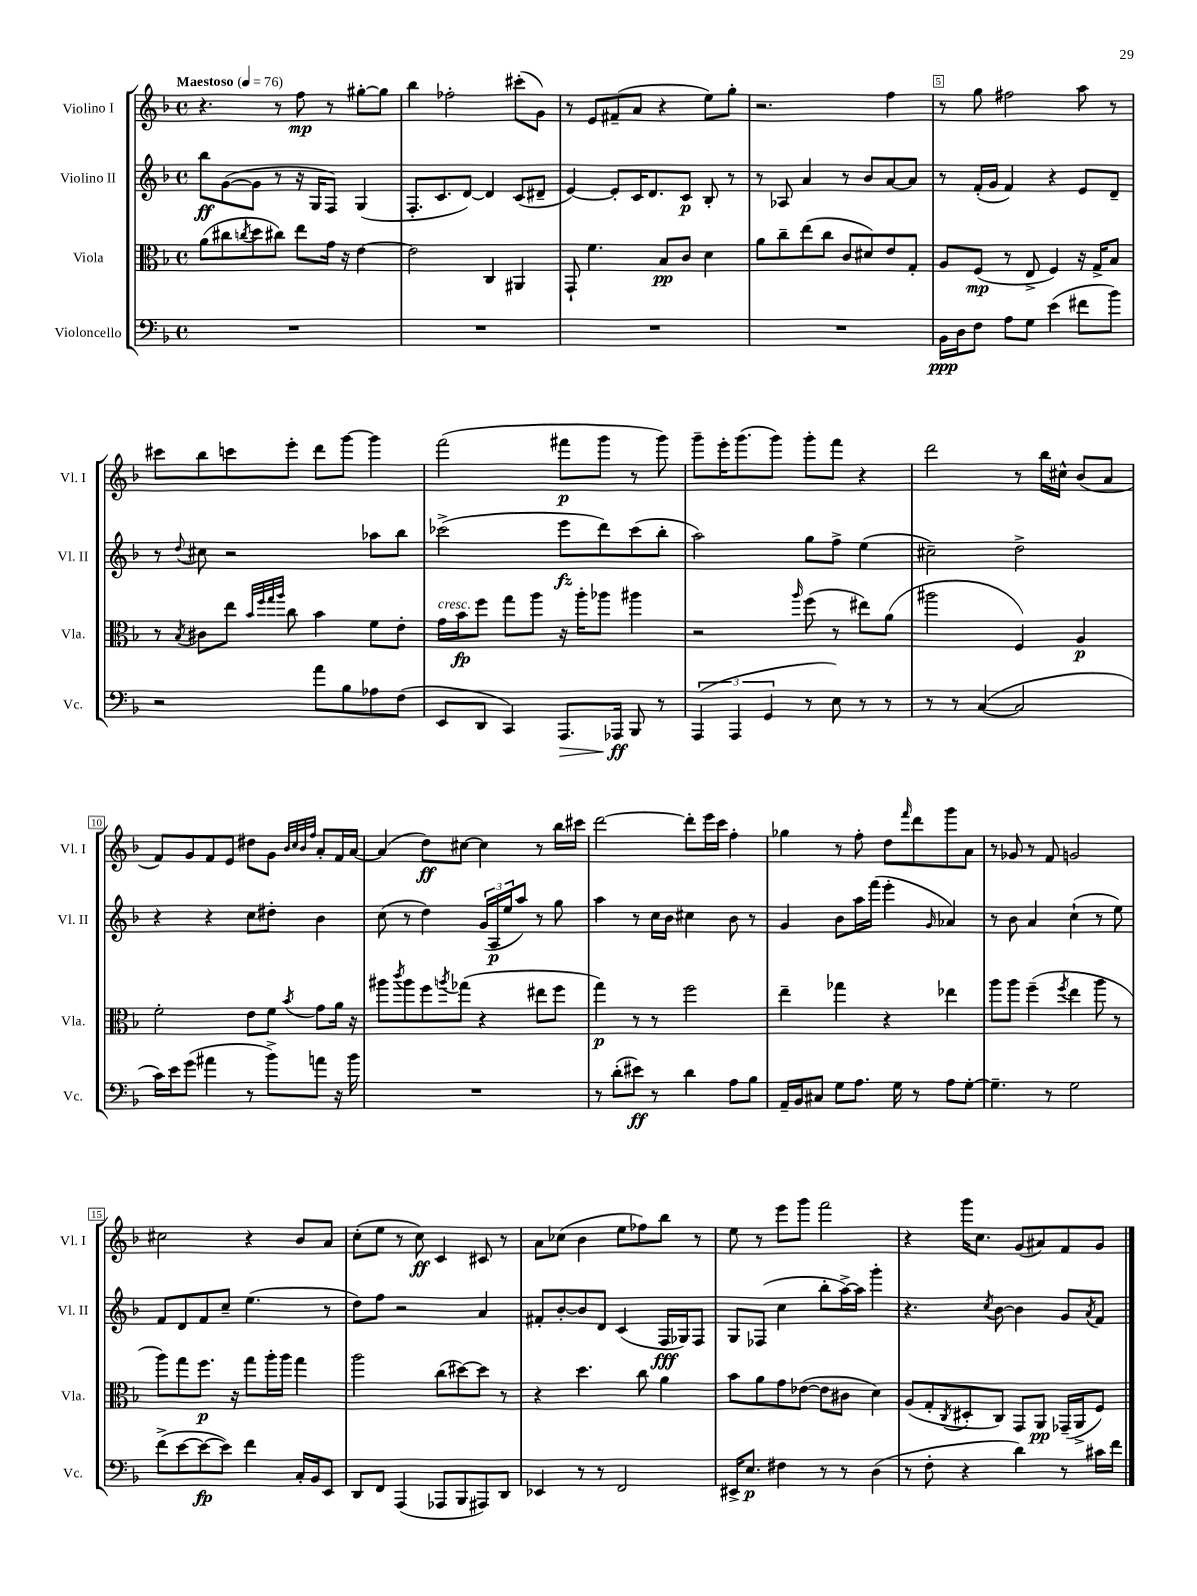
<<
\new StaffGroup <<
\new Staff = "s0" \with { instrumentName = "Violino I" shortInstrumentName = "Vl. I" } {
    \clef treble \key f \major \defaultTimeSignature \time 4/4 \tempo "Maestoso" 4 = 76
    r4. r8 f''8\mp r8 gis''8~-. gis''8 |
    bes''4 fes''2-. cis'''8-.( g'8) |
    r8 e'8 fis'8--( a'8 r4 e''8) g''8-. |
    r2. f''4 |
    r8 g''8 fis''2 a''8 r8 |
    cis'''8 bes''8 c'''8 e'''8-. d'''8 g'''8~ g'''4 |
    f'''2( fis'''8\p g'''8 r8 g'''8) |
    g'''8-- e'''16-. g'''8.( g'''8) g'''8-. f'''8 r4 |
    d'''2 r8 bes''16 cis''16-^ bes'8( a'8 |
    f'8) g'8 f'8 e'8 dis''8 g'8 \grace { bes'32 c''32 bes'32 f''32 } a'8-. f'16 a'16~ |
    a'4( d''8\ff) cis''8~ cis''4 r8 bes''16 cis'''16 |
    d'''2~ d'''8-. e'''16 c'''16 f''4-. |
    ges''4 r8 f''8-. d''8 \grace { f'''16 } d'''8 g'''8 a'8 |
    r8 ges'8 r8 f'8 g'2 |
    cis''2 r4 bes'8 a'8 |
    c''8-.( e''8 r8 c''8\ff) c'4 cis'8 r8 |
    a'8 ces''8( bes'4 e''8 fes''8) bes''8 r8 |
    e''8 r8 e'''8 g'''8 f'''2 |
    r4 g'''16 c''8. g'8( ais'8) f'8 g'8 \bar "|." |
}
\new Staff = "s1" \with { instrumentName = "Violino II" shortInstrumentName = "Vl. II" } {
    \clef treble \key f \major \defaultTimeSignature \time 4/4
    bes''8\ff g'8~( g'8 r8 r16 g16 f8) g4( |
    f8.-. c'8. d'8~) d'4 c'8( dis'8-- |
    e'4~) e'8-. c'16 d'8. c'8\p bes8-. r8 |
    r8 aes8 a'4 r8 bes'8 a'8~ a'8 |
    r8 f'16-.( g'16 f'4) r4 e'8 d'8-- |
    r8 \appoggiatura { d''8 } cis''8 r2 aes''8 bes''8 |
    ces'''2->( e'''8\fz d'''8) ces'''8( bes''8-. |
    a''2) g''8 f''8-> e''4( |
    cis''2--) d''2-> |
    r4 r4 c''8 dis''8-. bes'4 |
    c''8( r8 d''4) \tuplet 3/2 { g'16( a16\p e''16 } a''8) r8 g''8 |
    a''4 r8 c''16 bes'16 cis''4 bes'8 r8 |
    g'4 bes'8 a''16 f'''16( e'''4-. \grace { g'16 } aes'4) |
    r8 bes'8 a'4 c''4-!( r8 e''8) |
    f'8 d'8 f'8 c''8-- e''4.( r8 |
    d''8) f''8 r2 a'4 |
    fis'8-. bes'8~-. bes'8 d'8 c'4( f16\fff ges16) f8 |
    g8 fes8( c''4 bes''8-. a''16~->) a''16 g'''4-. |
    r4. \acciaccatura { c''8 } bes'8~ bes'4 g'8 \acciaccatura { a'8 } f'8 \bar "|." |
}
\new Staff = "s2" \with { instrumentName = "Viola" shortInstrumentName = "Vla." } {
    \clef alto \key f \major \defaultTimeSignature \time 4/4
    a'8( cis''8 \acciaccatura { c''8 } d''8 cis''8) e''8 g'16 r16 e'4~ |
    e'2 c4 ais,4 |
    g,8-! f'4. bes8\pp c'8 d'4 |
    a'8 c''8-- e''8( c''8 c'8 dis'8) e'8 g8-. |
    a8 f8\mp( r8 e8-> f4) r16 g16-> bes8 |
    r8 \acciaccatura { bes8 } cis'8 e''8 \grace { bes'32 f''32 g''32 a''32 } c''8 bes'4 f'8 e'8-. |
    g'16^\markup { \italic "cresc." } bes'16\fp f''8 g''8 a''8 r16 a''16-. aes''8 ais''4 |
    r2 \grace { a''16 } f''8( r8 eis''8) a'8( |
    ais''2 f4) a4\p |
    f'2-. e'8 f'8 \acciaccatura { bes'8 } g'8 a'16 r16 |
    ais''8 \acciaccatura { c'''8 } ais''8 f''8 \acciaccatura { a''8 } ges''8( r4 eis''8 f''8 |
    g''4\p) r8 r8 f''2 |
    e''4-- ges''4 r4 ees''4 |
    a''8 a''8 f''4--( \acciaccatura { f''8 } e''4 a''8 r8 |
    a''8) g''8 f''8.\p r16 g''8 a''16-. a''16 g''4 |
    a''2 c''8( dis''8~) dis''8 r8 |
    r4 d''4. c''8 a'4 |
    bes'8 a'8 g'8 ees'8~( ees'8 cis'8 d'4) |
    a8( g8-. \acciaccatura { c8 } dis8-. c8) g,8 a,8\pp ges,16--( a,16-> f8) \bar "|." |
}
\new Staff = "s3" \with { instrumentName = "Violoncello" shortInstrumentName = "Vc." } {
    \clef bass \key f \major \defaultTimeSignature \time 4/4
    R1 |
    R1 |
    R1 |
    R1 |
    bes,16\ppp d16 f8 a8 g8 e'4( fis'8 bes'8) |
    r2 a'8 bes8 aes8 f8( |
    e,8 d,8 c,4) a,,8.\> aes,,16\ff\! bes,,8 r8 |
    \tuplet 3/2 { a,,4( a,,4 g,4 } r8 e8) r8 r8 |
    r8 r8 c4~( c2 |
    c'16) e'16 g'8( ais'4 r8 bes'8->) a'8 r16 bes'16 |
    R1 |
    r8 d'8-.( eis'8\ff) r8 d'4 a8 bes8 |
    a,16-- bes,16 cis8 g8 a8. g16 r8 a8 g8~-. |
    g4.-- r8 g2 |
    f'8->( e'8~ e'8~\fp e'8) f'4 c16-. bes,16 e,8 |
    d,8 f,8 a,,4( aes,,8 bes,,8 ais,,8) d,8 |
    ees,4 r8 r8 f,2 |
    eis,16-> e8.\p fis4 r8 r8 d4( |
    r8 f8-. r4 d'4) r8 cis'16 f'16 \bar "|." |
}
>>
>>
\layout { \context { \Score \override BarNumber.break-visibility = ##(#f #t #t) barNumberVisibility = #(every-nth-bar-number-visible 5) \override BarNumber.stencil = #(make-stencil-boxer 0.1 0.3 ly:text-interface::print) } }
